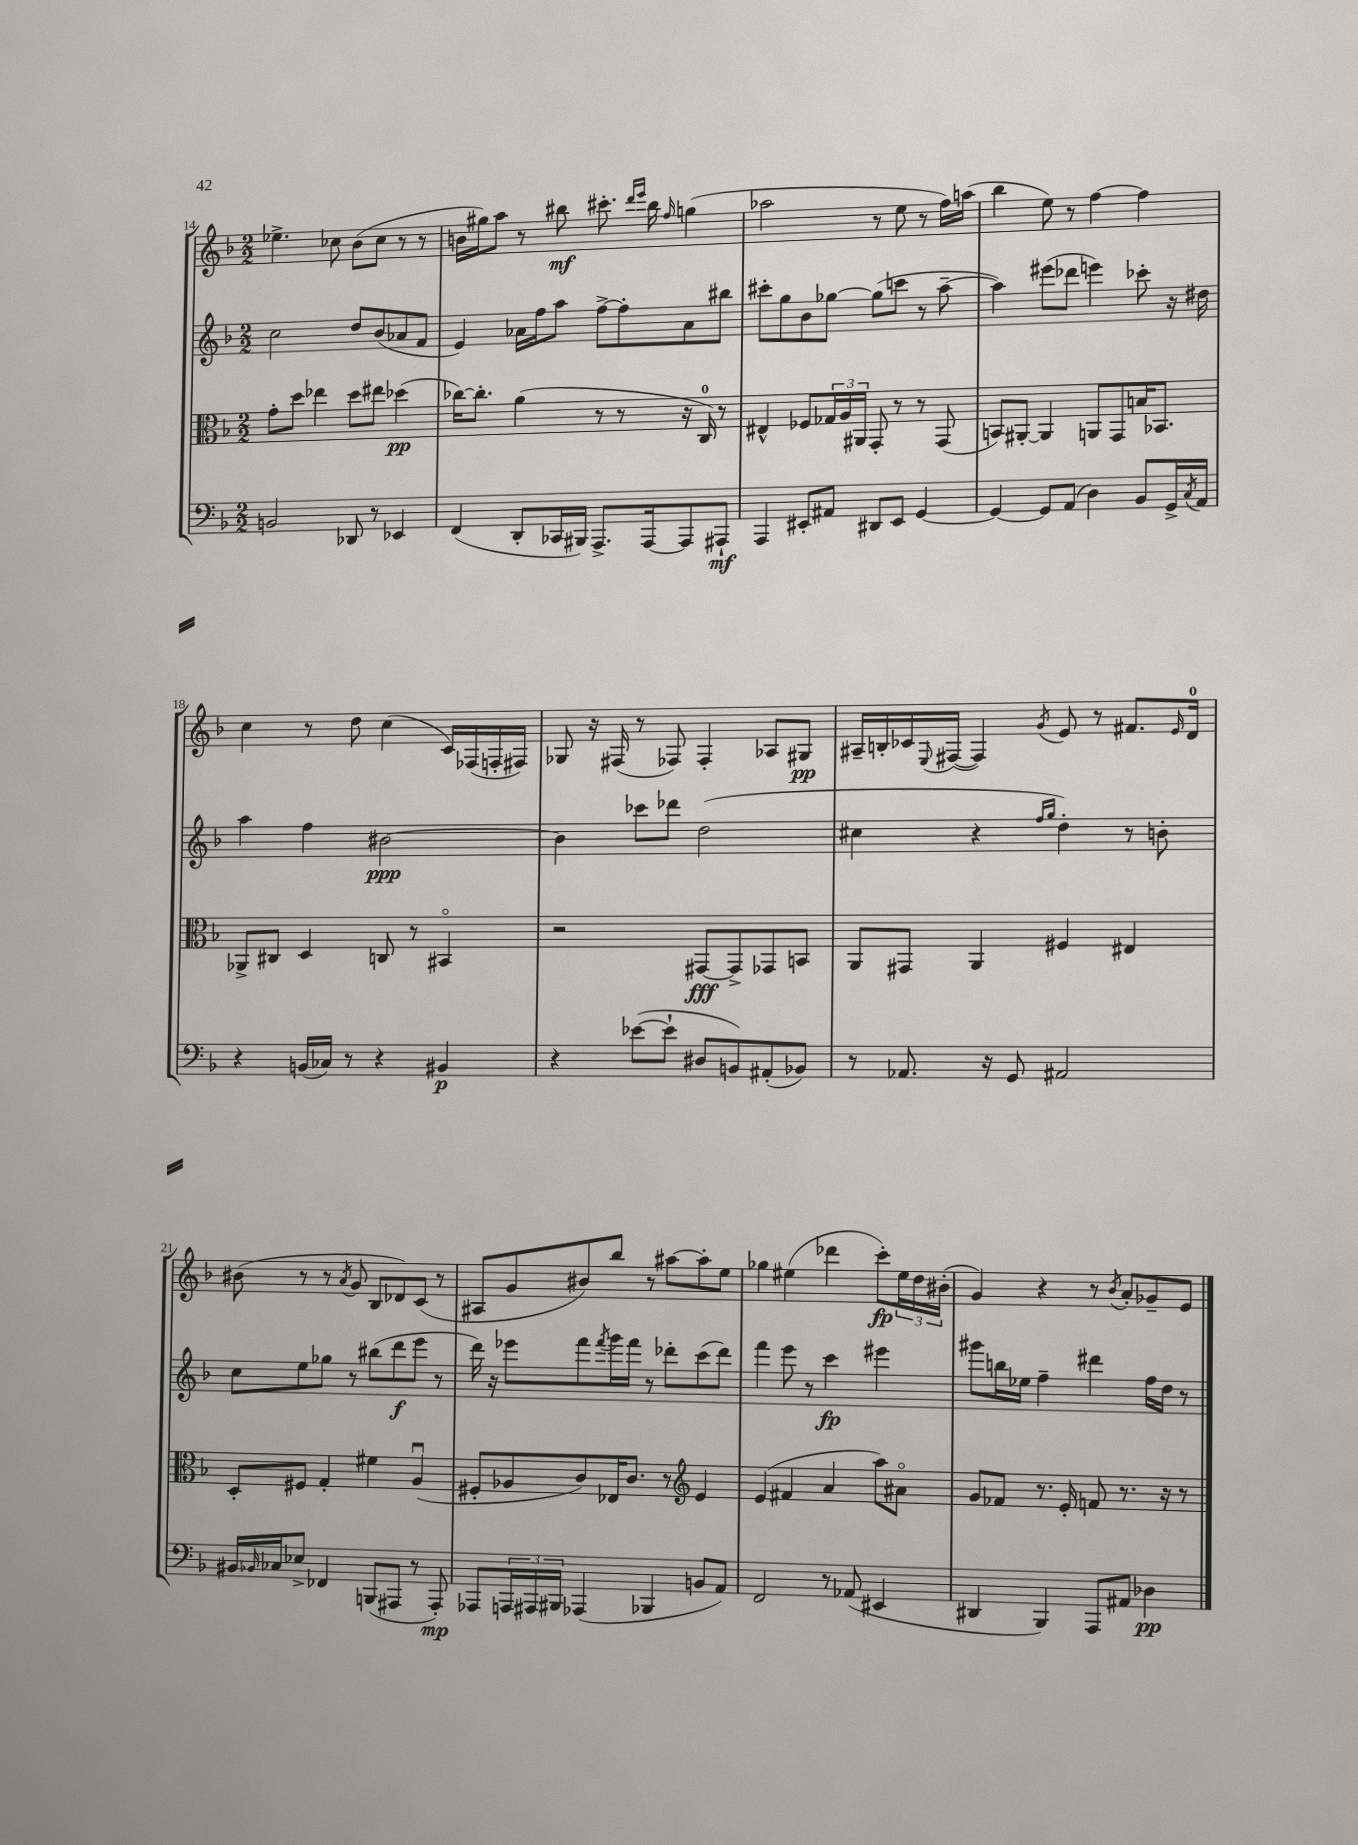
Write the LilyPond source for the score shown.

<<
\new StaffGroup <<
\new Staff = "s0" {
    \clef treble \key f \major \numericTimeSignature \time 2/2
    ees''4.-> ces''8 bes'8( ces''8 r8 r8 |
    b'16 gis''16) a''8 r8 bis''8\mf cis'''8.-. \grace { d'''16 e'''16 } bis''16 \grace { f''16 } g''4( |
    aes''2 r8 e''8 r8 f''16) a''16( |
    bes''4 e''8) r8 f''4~ f''4 |
    c''4 r8 d''8 c''4( c'16) fes16( f16-. fis16) |
    ges8 r16 fis16( r8 fes8) fes4-. aes8 gis8\pp |
    ais16-- b16-. ces'16 \appoggiatura { e8 } fis16~( fis4) \acciaccatura { g'8 } e'8 r8 fis'8. \grace { e'16 } d'16-0 |
    bis'8( r8 r8 \acciaccatura { a'8 } g'8 bes8 des'8) c'8( r8 |
    ais8 g'8 bis'8) bes''8 r8 ais''8~ ais''8-. e''8 |
    ges''4 eis''4( des'''4 c'''8-.\fp) \tuplet 3/2 { eis''16 d''16 bis'16-.( } |
    g'4) r4 r8 \acciaccatura { bes'8 } a'8-. ges'8-- e'8 \bar "|." |
}
\new Staff = "s1" {
    \clef treble \key f \major \numericTimeSignature \time 2/2
    c''2 d''8 bes'8( aes'8 f'8 |
    e'4) aes'16 f''16 a''8 f''8~-> f''8-. aes'8 bis''8 |
    cis'''8-. g''8 bes'8 ges''8~ ges''8( c'''8 r8 a''8~-- |
    a''4) eis'''8( des'''8 e'''4) ces'''8-. r16 dis''16 |
    a''4 f''4 bis'2~\ppp |
    bis'4 ces'''8 des'''8 d''2( |
    cis''4 r4 \grace { f''16 g''16 } d''4-.) r8 b'8-. |
    c''8 e''8 ges''8 r8 bis''8( d'''8\f e'''8 r8 |
    d'''16) r16 ees'''8 f'''8 \acciaccatura { f'''8 } g'''16 f'''16 r8 des'''8-. c'''8( des'''8) |
    f'''4 e'''8 r8 c'''4\fp eis'''4 |
    gis'''8 b''16 ees''16 f''4-- dis'''4 f''16 d''16 r8 \bar "|." |
}
\new Staff = "s2" {
    \clef alto \key f \major \numericTimeSignature \time 2/2
    g'8-. d''8 ees''4 d''8 eis''8 des''4\pp( |
    ces''16~) ces''8.-. a'4( r8 r8 r16 c16-0) r8 |
    eis4-^ fes8 \tuplet 3/2 { ges16 a16 ais,16 } g,8-. r8 r8 g,8( |
    b,8) ais,8~-. ais,4 a,8 g,8 b16 bes,8. |
    aes,8-> cis8 d4 c8 r8 bis,4\flageolet |
    r2 gis,8~\fff gis,8-> ges,8 b,8 |
    a,8 gis,8 a,4 fis4 eis4 |
    d8-. fis8 g4-. fis'4 a4\downbow( |
    fis8-. aes8 c'8) ees16 c'8. r8 \clef treble e'4 |
    e'4( fis'4 a'4 a''8) ais'8\flageolet |
    g'8 fes'8 r8. e'16-. f'8 r8. r16 r8 \bar "|." |
}
\new Staff = "s3" {
    \clef bass \key f \major \numericTimeSignature \time 2/2
    b,2 des,8 r8 ees,4 |
    f,4( d,8-. ces,16 bis,,16) a,,8.-> a,,16~ a,,8 ais,,8-!\mf |
    a,,4 eis,8-. ais,8 dis,8 eis,8 g,4~ |
    g,4~ g,8 a,8( d4) bes,8 g,16-> \acciaccatura { c8 } a,16 |
    r4 b,16( ces16) r8 r4 bis,4\p |
    r4 ees'8~( ees'8-! dis8 b,8) ais,8-.( bes,8) |
    r8 aes,8. r16 g,8 ais,2 |
    bis,16 \grace { bes,16 } ces16 ees8-> fes,4 b,,8( ais,,8 r8 ais,,8-.\mp) |
    aes,,8 \tuplet 3/2 { a,,16 ais,,16 bis,,16 } aes,,4( bes,,4 b,8 a,8) |
    f,2 r8 aes,8( eis,4 |
    dis,4 bes,,4) a,,8 ais,8 des4\pp \bar "|." |
}
>>
>>
\layout { \context { \Score currentBarNumber = #14 } }
